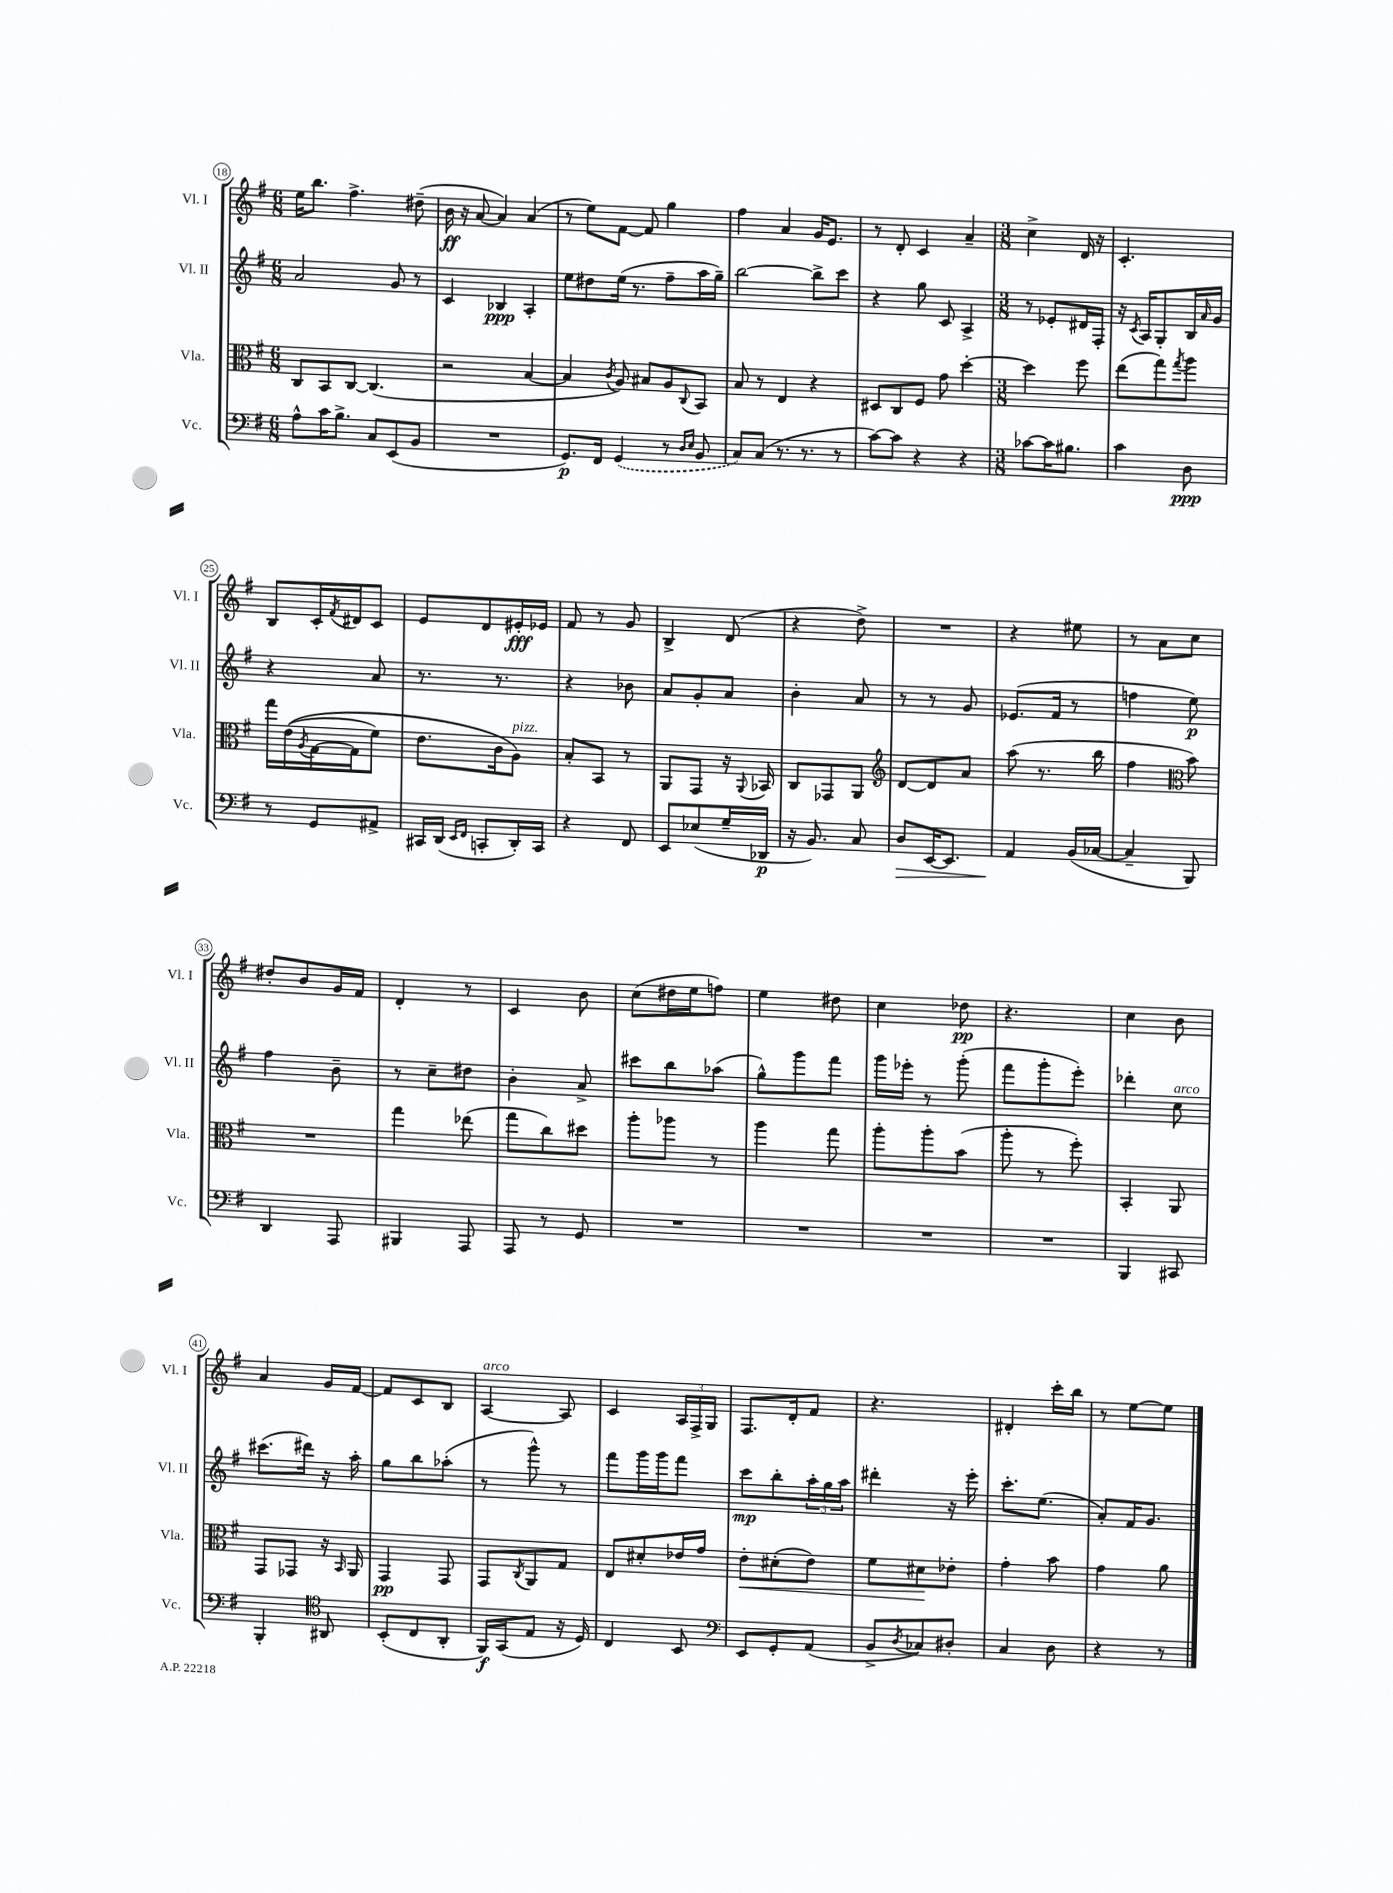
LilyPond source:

<<
\new StaffGroup <<
\new Staff = "s0" \with { instrumentName = "Vl. I" shortInstrumentName = "Vl. I" } {
    \clef treble \key g \major \numericTimeSignature \time 6/8
    e''16 b''8. fis''4.-> dis''8--( |
    b'16\ff r16 a'8~ a'4) a'4( |
    r8 e''8) fis'8~ fis'8 g''4 |
    fis''4 a'4 g'16 e'8. |
    r8 d'8-. c'4 a'4-- |
    \numericTimeSignature \time 3/8 c''4-> d'16 r16 |
    c'4.-. |
    b8 c'16-. \acciaccatura { fis'8 } dis'16 c'8 |
    e'8 d'8 eis'16-.\fff ees'16 |
    fis'8 r8 g'8 |
    b4-> d'8( |
    r4 d''8->) |
    R4. |
    r4 eis''8 |
    r8 a'8 c''8 |
    dis''8-. b'8 g'16 fis'16 |
    d'4-. r8 |
    c'4 b'8 |
    c''8( dis''16 e''16 f''8) |
    e''4 dis''8 |
    c''4 des''8\pp |
    r4. |
    c''4 b'8 |
    a'4 g'16 fis'16~ |
    fis'8 c'8 b8 |
    a4~^\markup { \italic "arco" } a8 |
    c'4 \tuplet 3/2 { a16 fis16-> g16 } |
    fis8. d'16-. fis'8 |
    r4. |
    dis'4-. c'''16-. b''16 |
    r8 e''8~ e''8 \bar "|." |
}
\new Staff = "s1" \with { instrumentName = "Vl. II" shortInstrumentName = "Vl. II" } {
    \clef treble \key g \major \numericTimeSignature \time 6/8
    a'2 g'8 r8 |
    c'4 bes4\ppp a4-. |
    e''8 dis''8 e''16( r8. fis''8-- a''16 g''16--) |
    b''2~ b''8-> c'''8 |
    r4 g''8 c'8 a4-> |
    \numericTimeSignature \time 3/8 r8 ees'8-. dis'16 fis16-. |
    r16 \acciaccatura { c'8 } a16 g8-. b16 \grace { a'16 } g'16 |
    r4 a'8 |
    r8. r8. |
    r4 bes'8 |
    a'8 g'8-. a'8 |
    b'4-. a'8 |
    r8 r8 g'8 |
    ees'8.( fis'16 r8 |
    f''4 e''8\p) |
    fis''4 b'8-- |
    r8 c''8-- dis''8 |
    b'4-. a'8-> |
    cis'''8 b''8 aes''8( |
    g''8-^) g'''8 fis'''8 |
    g'''16 ees'''16-. r8 g'''8-.( |
    fis'''8 g'''8-. e'''8-.) |
    des'''4-. c''8^\markup { \italic "arco" } |
    cis'''8.( dis'''16) r16 a''16-. |
    g''8 b''8 aes''8-.( |
    r8 g'''8-^) r8 |
    fis'''8 g'''16 g'''16 fis'''8 |
    c'''8\mp b''8-. \tuplet 3/2 { a''16-. g''16 a''16 } |
    dis'''4-. r16 e'''16-. |
    c'''8.-. e''8.( |
    a'8-.) fis'16 g'8. \bar "|." |
}
\new Staff = "s2" \with { instrumentName = "Vla." shortInstrumentName = "Vla." } {
    \clef alto \key g \major \numericTimeSignature \time 6/8
    c8 b,8 c8~ c4.( |
    r2 b4~ |
    b4 \acciaccatura { c'8 } a8) bis8 a8 \appoggiatura { c8 } b,8 |
    b8 r8 e4 r4 |
    dis8 c8 fis8 g'8 d''4~-. |
    \numericTimeSignature \time 3/8 d''4 fis''8 |
    e''8( g''8) \acciaccatura { g''8 } a''8 |
    g''16 e'16(\( \acciaccatura { a8 } g16~ g16 fis'8) |
    e'8. c'16 a8^\markup { \italic "pizz." }\) |
    b8-. b,8 r8 |
    a,8 g,8 r16 \appoggiatura { a,8 } bes,16 |
    c8 ges,8 a,8 |
    \clef treble d'8~ d'8 a'8 |
    a''8( r8. b''16 |
    fis''4 \clef alto b'8) |
    R4. |
    g''4 ees''8( |
    g''8 c''8) dis''8 |
    a''8-. aes''8 r8 |
    a''4 g''8 |
    a''8-. a''8-. b'8( |
    a''8-. r8 fis''8-.) |
    b,4-. a,8 |
    g,8 ges,8 r16 \grace { b,16 } a,16 |
    g,4\pp g,8 |
    g,8 \acciaccatura { c8 } a,8 g8 |
    e8 dis'8-. ees'16 g'16 |
    e'8-.\< dis'8-.( e'8) |
    fis'8 dis'8\! ees'8-. |
    g'4-. b'8 |
    g'4 a'8 \bar "|." |
}
\new Staff = "s3" \with { instrumentName = "Vc." shortInstrumentName = "Vc." } {
    \clef bass \key g \major \numericTimeSignature \time 6/8
    a8-^ c'16 b8.-> c8 e,8( b,8 |
    R2. |
    g,8.\p) fis,16 \once \slurDashed g,4( r8 \grace { d16 e16 } b,8 |
    c8) c8( r8. r8. r8 |
    c'8~) c'8 r4 r4 |
    \numericTimeSignature \time 3/8 ces'8~ ces'16 bis8. |
    c'4 d8\ppp |
    r8 g,8 ais,8-> |
    cis,16 d,16( \grace { e,16 fis,16 } c,8-. d,16-.) c,16 |
    r4 fis,8 |
    e,8 ees8( g16-- des,16\p |
    r16 b,8.) c8 |
    d8\> e,16~ e,8. |
    a,4\! b,16( ces16~ |
    ces4-- b,,8) |
    d,4 a,,8 |
    bis,,4 a,,8 |
    a,,8 r8 g,8 |
    R4. |
    R4. |
    R4. |
    R4. |
    b,,4 cis,8 |
    b,,4-. \clef tenor ais,8 |
    b,8-.( c8 a,8-. |
    fis,16\f) g,16( e8 r16 d16) |
    c4 b,8 |
    \clef bass e,8 g,8-. a,8( |
    b,8-> \acciaccatura { d8 } ces8) dis8-. |
    c4 d8 |
    r4 r8 \bar "|." |
}
>>
>>
\layout { \context { \Score currentBarNumber = #18 \override BarNumber.stencil = #(make-stencil-circler 0.1 0.3 ly:text-interface::print) } }
